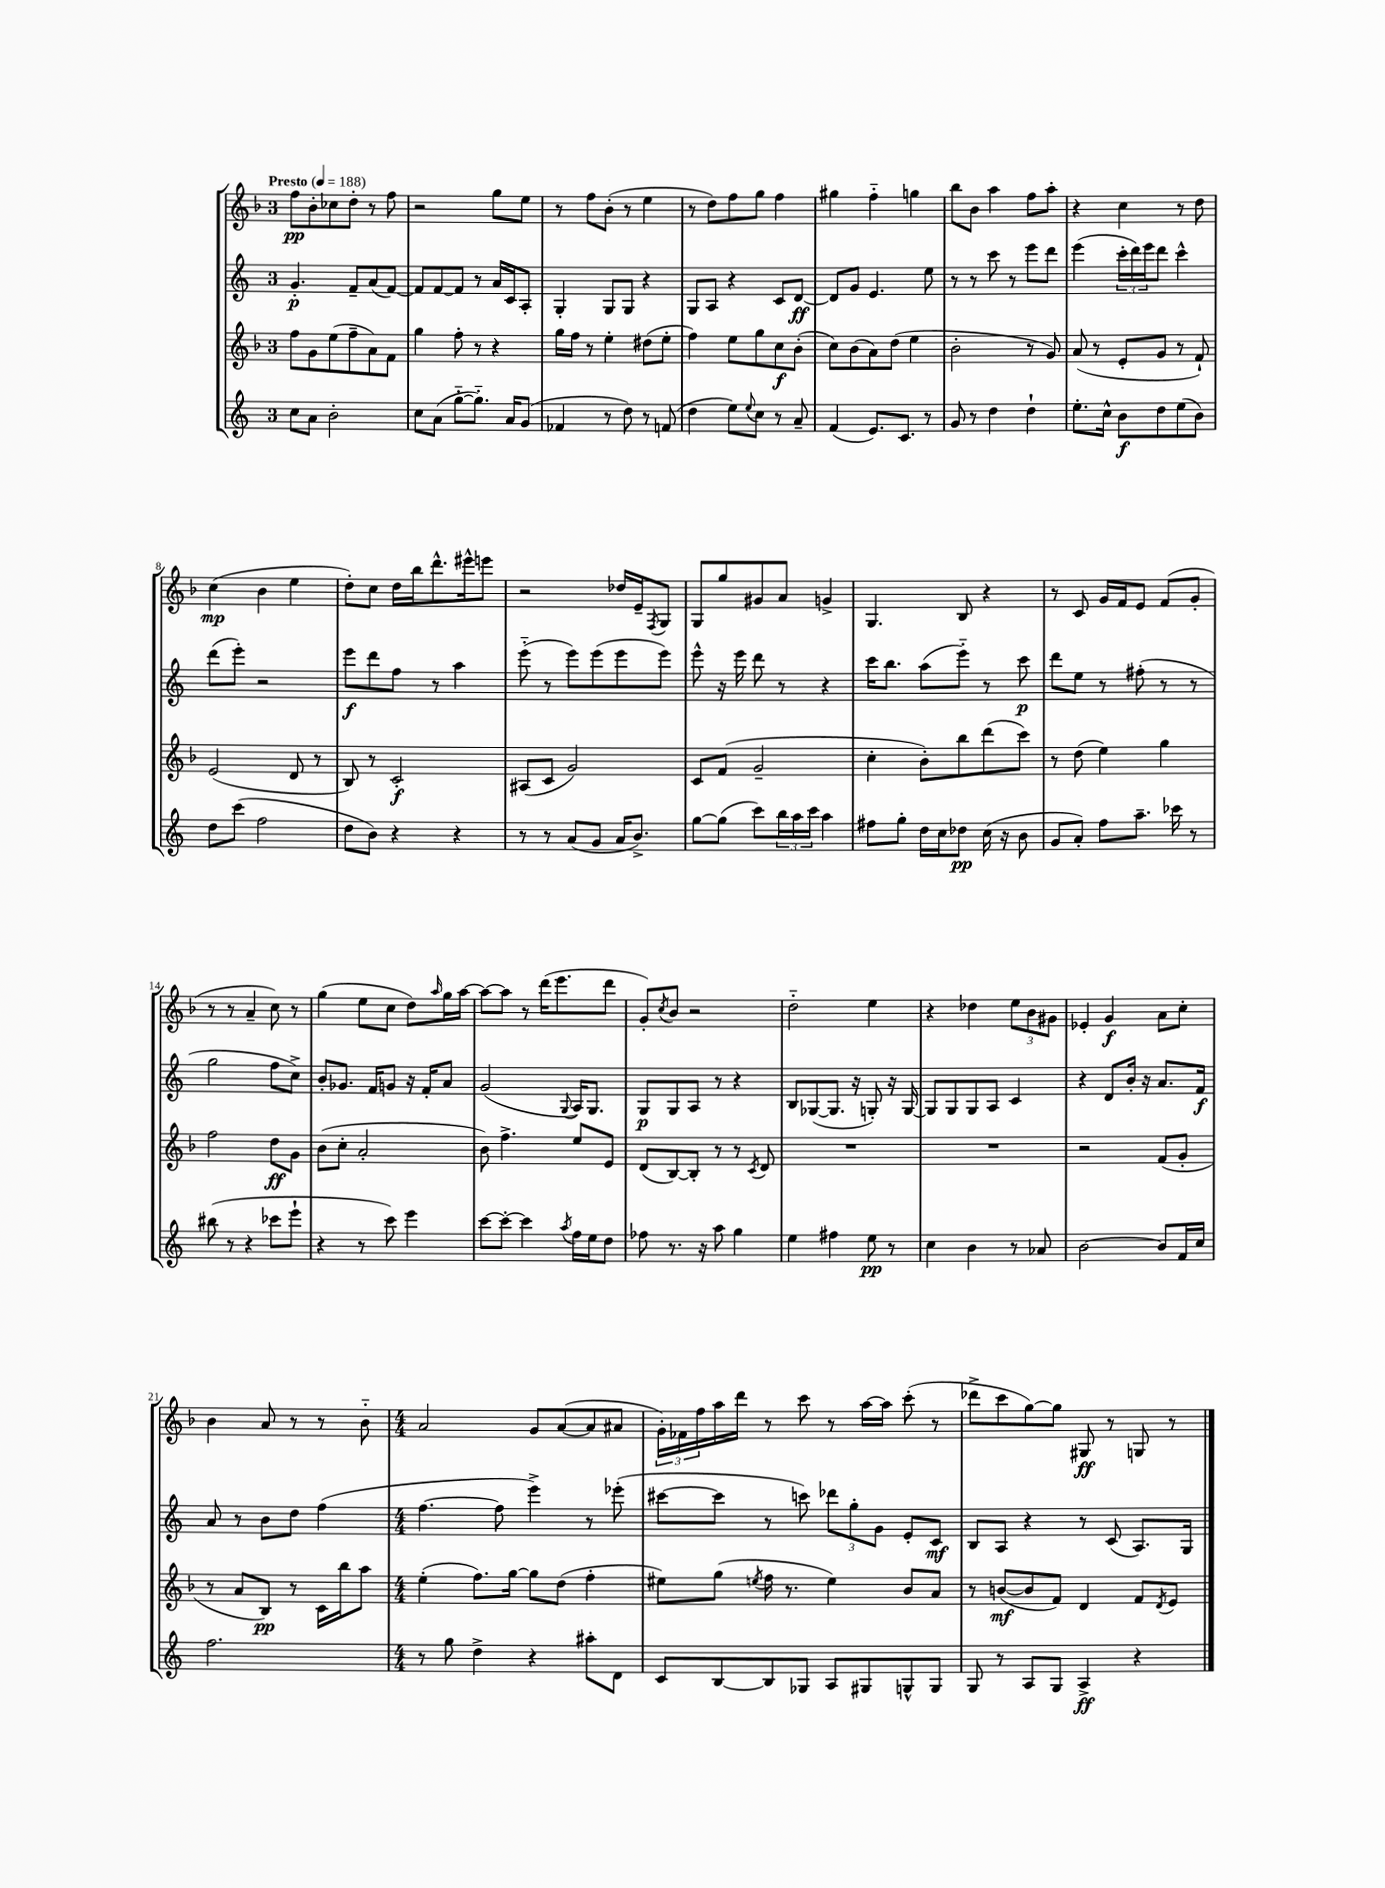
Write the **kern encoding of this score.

**kern	**dynam	**kern	**dynam	**kern	**dynam	**kern	**dynam
*part4	*part4	*part3	*part3	*part2	*part2	*part1	*part1
*staff4	*staff4	*staff3	*staff3	*staff2	*staff2	*staff1	*staff1
*clefG2	*	*clefG2	*	*clefG2	*	*clefG2	*
*k[]	*	*k[b-]	*	*k[]	*	*k[b-]	*
*M3/4	*	*M3/4	*	*M3/4	*	*M3/4	*
*MM188	*	*MM188	*	*MM188	*	*MM188	*
=1	=1	=1	=1	=1	=1	=1	=1
!	!	!	!	!	!	!LO:TX:a:B:t=Presto	!
8cc\L	.	8ff\L	.	4.g'/	p	8ff\L	pp
8a\J	.	8g\	.	.	.	8b-'\	.
2b'\	.	(8ee\	.	.	.	8cc-X\	.
.	.	8ff~\	.	8f~/L	.	8dd'\J	.
.	.	8a\)	.	(8a/	.	8r	.
.	.	8f\J	.	[8f/J)	.	8ff\	.
=2	=2	=2	=2	=2	=2	=2	=2
8cc\L	.	4gg\	.	8f/L]	.	2r	.
(8a\J	.	.	.	[8f/	.	.	.
[8gg\L	.	8ff'\	.	8f/J]	.	.	.
8.gg\J])	.	8r	.	8r	.	.	.
.	.	4r	.	16a/LL	.	8gg\L	.
16a/KL	.	.	.	16c/J	.	.	.
(8g/J	.	.	.	8A'/J	.	8ee\J	.
=3	=3	=3	=3	=3	=3	=3	=3
4f-X/	.	16gg\LL	.	4G'/	.	8r	.
.	.	16ff\JJ	.	.	.	.	.
.	.	8r	.	.	.	8ff\L	.
8r	.	4ee'\	.	8G/L	.	(8b-'\J	.
8dd\)	.	.	.	8G/J	.	8r	.
8r	.	(8dd#X\L	.	4r	.	4ee\	.
(8fn/	.	8ee'\J	.	.	.	.	.
=4	=4	=4	=4	=4	=4	=4	=4
4dd\	.	4ff\)	.	8G/L	.	8r	.
.	.	.	.	8A/J	.	8dd\L)	.
8ee\L)	.	8ee\L	.	4r	.	8ff\	.
8qqee/	.	.	.	.	.	.	.
8cc\J	.	8gg\	.	.	.	8gg\J	.
8r	.	8cc\	f	8c/L	.	4ff\	.
8a~/	.	(8b-'\J	.	[8d/J	ff	.	.
=5	=5	=5	=5	=5	=5	=5	=5
(4f/	.	8cc\L)	.	8d/L]	.	4gg#X\	.
.	.	(8b-\	.	8g/J	.	.	.
8.e/L)	.	8a\)	.	4.e/	.	4ff\	.
.	.	(8dd\J	.	.	.	.	.
8.c/J	.	.	.	.	.	.	.
.	.	4ee\	.	.	.	4ggn\	.
8r	.	.	.	8ee\	.	.	.
=6	=6	=6	=6	=6	=6	=6	=6
8g/	.	2b-'\	.	8r	.	8bb-\L	.
8r	.	.	.	8r	.	8b-\J	.
4dd\	.	.	.	8ccc\	.	4aa\	.
.	.	.	.	8r	.	.	.
4dd`\	.	8r	.	8eee\L	.	8ff\L	.
.	.	8g/)	.	8ddd\J	.	8aa'\J	.
=7	=7	=7	=7	=7	=7	=7	=7
8.ee'\L	.	(8a/	.	(4eee\	.	4r	.
.	.	8r	.	.	.	.	.
16cc^^\Jk	.	.	.	.	.	.	.
8b\L	f	8e'/L	.	24ccc'\LL	.	4cc\	.
.	.	.	.	24ddd\)	.	.	.
.	.	.	.	24eee\J	.	.	.
8dd\	.	8g/J	.	8ddd\J	.	.	.
(8ee\	.	8r	.	4ccc^^\	.	8r	.
8b\J)	.	8f`/)	.	.	.	8dd\	.
!!LO:LB:g=z
=8	=8	=8	=8	=8	=8	=8	=8
8dd\L	.	(2e/	.	(8ddd\L	.	(4cc\	mp
(8ccc\J	.	.	.	8eee'\J)	.	.	.
2ff\	.	.	.	2r	.	4b-\	.
.	.	8d/	.	.	.	4ee\	.
.	.	8r	.	.	.	.	.
=9	=9	=9	=9	=9	=9	=9	=9
8dd\L	.	8B-/)	.	8eee\L	f	8dd'\L)	.
8b\J)	.	8r	.	8ddd\	.	8cc\J	.
4r	.	2c'/	f	8ff\J	.	16dd\LL	.
.	.	.	.	.	.	16bb-\J	.
.	.	.	.	8r	.	8.ddd^^\	.
4r	.	.	.	4aa\	.	.	.
.	.	.	.	.	.	16eee#X^^\k	.
.	.	.	.	.	.	8eeen\J	.
=10	=10	=10	=10	=10	=10	=10	=10
8r	.	(8A#X/L	.	(8eee\	.	2r	.
8r	.	8c/J	.	8r	.	.	.
(8a/L	.	2g/)	.	8eee\L)	.	.	.
8g/J	.	.	.	(8eee\	.	.	.
16a/KL	.	.	.	8eee\	.	16dd-X/LL	.
8.b^/J)	.	.	.	.	.	16e~/J	.
.	.	.	.	.	.	8qF/	.
.	.	.	.	8eee\J)	.	8G/J	.
=11	=11	=11	=11	=11	=11	=11	=11
[8gg\L	.	8c/L	.	8eee^^\	.	8G/L	.
(8gg\J]	.	(8f/J	.	16r	.	8gg/	.
.	.	.	.	16eee\	.	.	.
8ccc\L)	.	2g~/	.	8ddd\	.	8g#X/	.
24bb\L	.	.	.	8r	.	8a/J	.
24aa\	.	.	.	.	.	.	.
24ccc\JJ	.	.	.	.	.	.	.
4aa\	.	.	.	4r	.	4gn^/	.
=12	=12	=12	=12	=12	=12	=12	=12
8ff#X\L	.	4cc'\	.	16ccc\KL	.	4.G/	.
.	.	.	.	8.bb\J	.	.	.
8gg'\J	.	.	.	.	.	.	.
16dd\LL	.	8b-'\L)	.	(8aa\L	.	.	.
16cc\J	.	.	.	.	.	.	.
8dd-X\J	pp	8bb-\	.	8eee\J)	.	8B-/	.
(16cc\	.	(8ddd\	.	8r	.	4r	.
16r	.	.	.	.	.	.	.
8b\	.	8ccc\J)	.	8ccc\	p	.	.
=13	=13	=13	=13	=13	=13	=13	=13
8g/L	.	8r	.	8ddd\L	.	8r	.
8a'/J)	.	(8dd\	.	8ee\J	.	8c/	.
8ff\L	.	4ee\)	.	8r	.	16g/LL	.
.	.	.	.	.	.	16f/J	.
8.aa~\J	.	.	.	(8ff#X'\	.	8e/J	.
.	.	4gg\	.	8r	.	(8f/L	.
16ccc-X\	.	.	.	.	.	.	.
8r	.	.	.	8r	.	8g'/J	.
!!LO:LB:g=z
=14	=14	=14	=14	=14	=14	=14	=14
(8bb#X\	.	2ff\	.	2gg\	.	8r	.
8r	.	.	.	.	.	8r	.
4r	.	.	.	.	.	4a~/	.
8ccc-X\L	.	8dd\L	ff	8ff\L	.	8cc\)	.
8eee`\J	.	8g\J	.	8cc^\J)	.	8r	.
=15	=15	=15	=15	=15	=15	=15	=15
4r	.	(8b-\L	.	8b'/L	.	(4gg\	.
.	.	8cc'\J	.	8.g-X/J	.	.	.
8r	.	2a'/	.	.	.	8ee\L	.
.	.	.	.	16f/KL	.	.	.
8ccc\)	.	.	.	8gn/J	.	8cc\J	.
4eee\	.	.	.	16r	.	8dd\L)	.
.	.	.	.	16f'/KL	.	.	.
.	.	.	.	.	.	16qqaa/	.
.	.	.	.	8a/J	.	16gg\L	.
.	.	.	.	.	.	[16aa\JJ	.
=16	=16	=16	=16	=16	=16	=16	=16
[8ccc\L	.	8b-\)	.	(2g/	.	8aa\L_	.
8ccc'\J_	.	4.ff^\	.	.	.	8aa\J]	.
4ccc\]	.	.	.	.	.	8r	.
.	.	.	.	.	.	(16ddd\KL	.
.	.	.	.	.	.	8.eee\	.
8qaa/	.	.	.	8qqG/	.	.	.
16ff\LL	.	8ee/L	.	16A/KL)	.	.	.
16ee\J	.	.	.	8.G/J	.	.	.
8dd\J	.	8e/J	.	.	.	8ddd\J	.
=17	=17	=17	=17	=17	=17	=17	=17
8ff-X\	.	(8d/L	.	8G/L	p	8g'/L)	.
.	.	.	.	.	.	8qcc/	.
8.r	.	[8B-/)	.	8G/	.	8b-/J	.
.	.	8B-'/J]	.	8A/J	.	2r	.
16r	.	.	.	.	.	.	.
8aa\	.	8r	.	8r	.	.	.
4gg\	.	8r	.	4r	.	.	.
.	.	8qc/	.	.	.	.	.
.	.	8d/	.	.	.	.	.
=18	=18	=18	=18	=18	=18	=18	=18
4ee\	.	2.r	.	8B/L	.	2dd\	.
.	.	.	.	([8G-X/	.	.	.
4ff#X\	.	.	.	8.G-/J]	.	.	.
.	.	.	.	16r	.	.	.
8ee\	pp	.	.	8Gn'/)	.	4ee\	.
8r	.	.	.	16r	.	.	.
.	.	.	.	[16G/	.	.	.
=19	=19	=19	=19	=19	=19	=19	=19
4cc\	.	2.r	.	8G/L]	.	4r	.
.	.	.	.	8G/	.	.	.
4b\	.	.	.	8G/	.	4dd-X\	.
.	.	.	.	8A/J	.	.	.
8r	.	.	.	4c/	.	12ee\L	.
.	.	.	.	.	.	12b-\	.
8a-X/	.	.	.	.	.	.	.
.	.	.	.	.	.	12g#X\J	.
=20	=20	=20	=20	=20	=20	=20	=20
[2b\	.	2r	.	4r	.	4e-X'/	.
.	.	.	.	8d/L	.	4g/	f
.	.	.	.	16b'/Jk	.	.	.
.	.	.	.	16r	.	.	.
8b/L]	.	(8f/L	.	8.a/L	.	8a\L	.
16f/L	.	8g'/J	.	.	.	8cc'\J	.
16cc/JJ	.	.	.	16f/Jk	f	.	.
!!LO:LB:g=z
=21	=21	=21	=21	=21	=21	=21	=21
2.ff\	.	8r	.	8a/	.	4b-\	.
.	.	8a/L	.	8r	.	.	.
.	.	8B-/J)	pp	8b\L	.	8a/	.
.	.	8r	.	8dd\J	.	8r	.
.	.	16c\LL	.	(4ff\	.	8r	.
.	.	16bb-\J	.	.	.	.	.
.	.	8aa\J	.	.	.	8b-\	.
=22	=22	=22	=22	=22	=22	=22	=22
*M4/4	*	*M4/4	*	*M4/4	*	*M4/4	*
8r	.	(4ee'\	.	[4.ff\	.	2a/	.
8gg\	.	.	.	.	.	.	.
4dd^\	.	8.ff\L)	.	.	.	.	.
.	.	.	.	8ff\]	.	.	.
.	.	[16gg\Jk	.	.	.	.	.
4r	.	8gg\L]	.	4eee^\)	.	8g/L	.
.	.	(8dd\J	.	.	.	([8a/	.
8aa#X'\L	.	4ff'\	.	8r	.	8a/]	.
8d\J	.	.	.	(8eee-X'\	.	8a#X/J	.
=23	=23	=23	=23	=23	=23	=23	=23
8c/L	.	8ee#X\L)	.	[8ccc#X\L	.	24g'\LL)	.
.	.	.	.	.	.	24f-X\	.
.	.	.	.	.	.	24ff\	.
[8B/	.	(8gg\J	.	8ccc#\J]	.	16aa\	.
.	.	.	.	.	.	16ddd\JJ	.
.	.	8qeen/	.	.	.	.	.
8B/]	.	16ff\	.	8r	.	8r	.
.	.	8.r	.	.	.	.	.
8G-X/J	.	.	.	8cccn\)	.	8ccc\	.
8A/L	.	4ee\)	.	12ddd-X\L	.	8r	.
.	.	.	.	12gg'\	.	.	.
8G#X/	.	.	.	.	.	[16aa\LL	.
.	.	.	.	12g\J	.	.	.
.	.	.	.	.	.	16aa\JJ]	.
8Gn^^/	.	8b-/L	.	8e'/L	.	(8ccc'\	.
8G/J	.	8a/J	.	8c/J	mf	8r	.
=24	=24	=24	=24	=24	=24	=24	=24
8G/	.	8r	.	8B/L	.	8ddd-X^\L	.
8r	.	([8bn/L	mf	8A/J	.	8ccc\	.
8A/L	.	8b/]	.	4r	.	[8gg\)	.
8G/J	.	8f/J)	.	.	.	8gg\J]	.
4A^/	ff	4d/	.	8r	.	8G#X/	ff
.	.	.	.	(8c/	.	8r	.
4r	.	8f/L	.	8.A/L)	.	8Gn/	.
.	.	8qd/	.	.	.	.	.
.	.	8e/J	.	.	.	8r	.
.	.	.	.	16G/Jk	.	.	.
==	==	==	==	==	==	==	==
*-	*-	*-	*-	*-	*-	*-	*-
